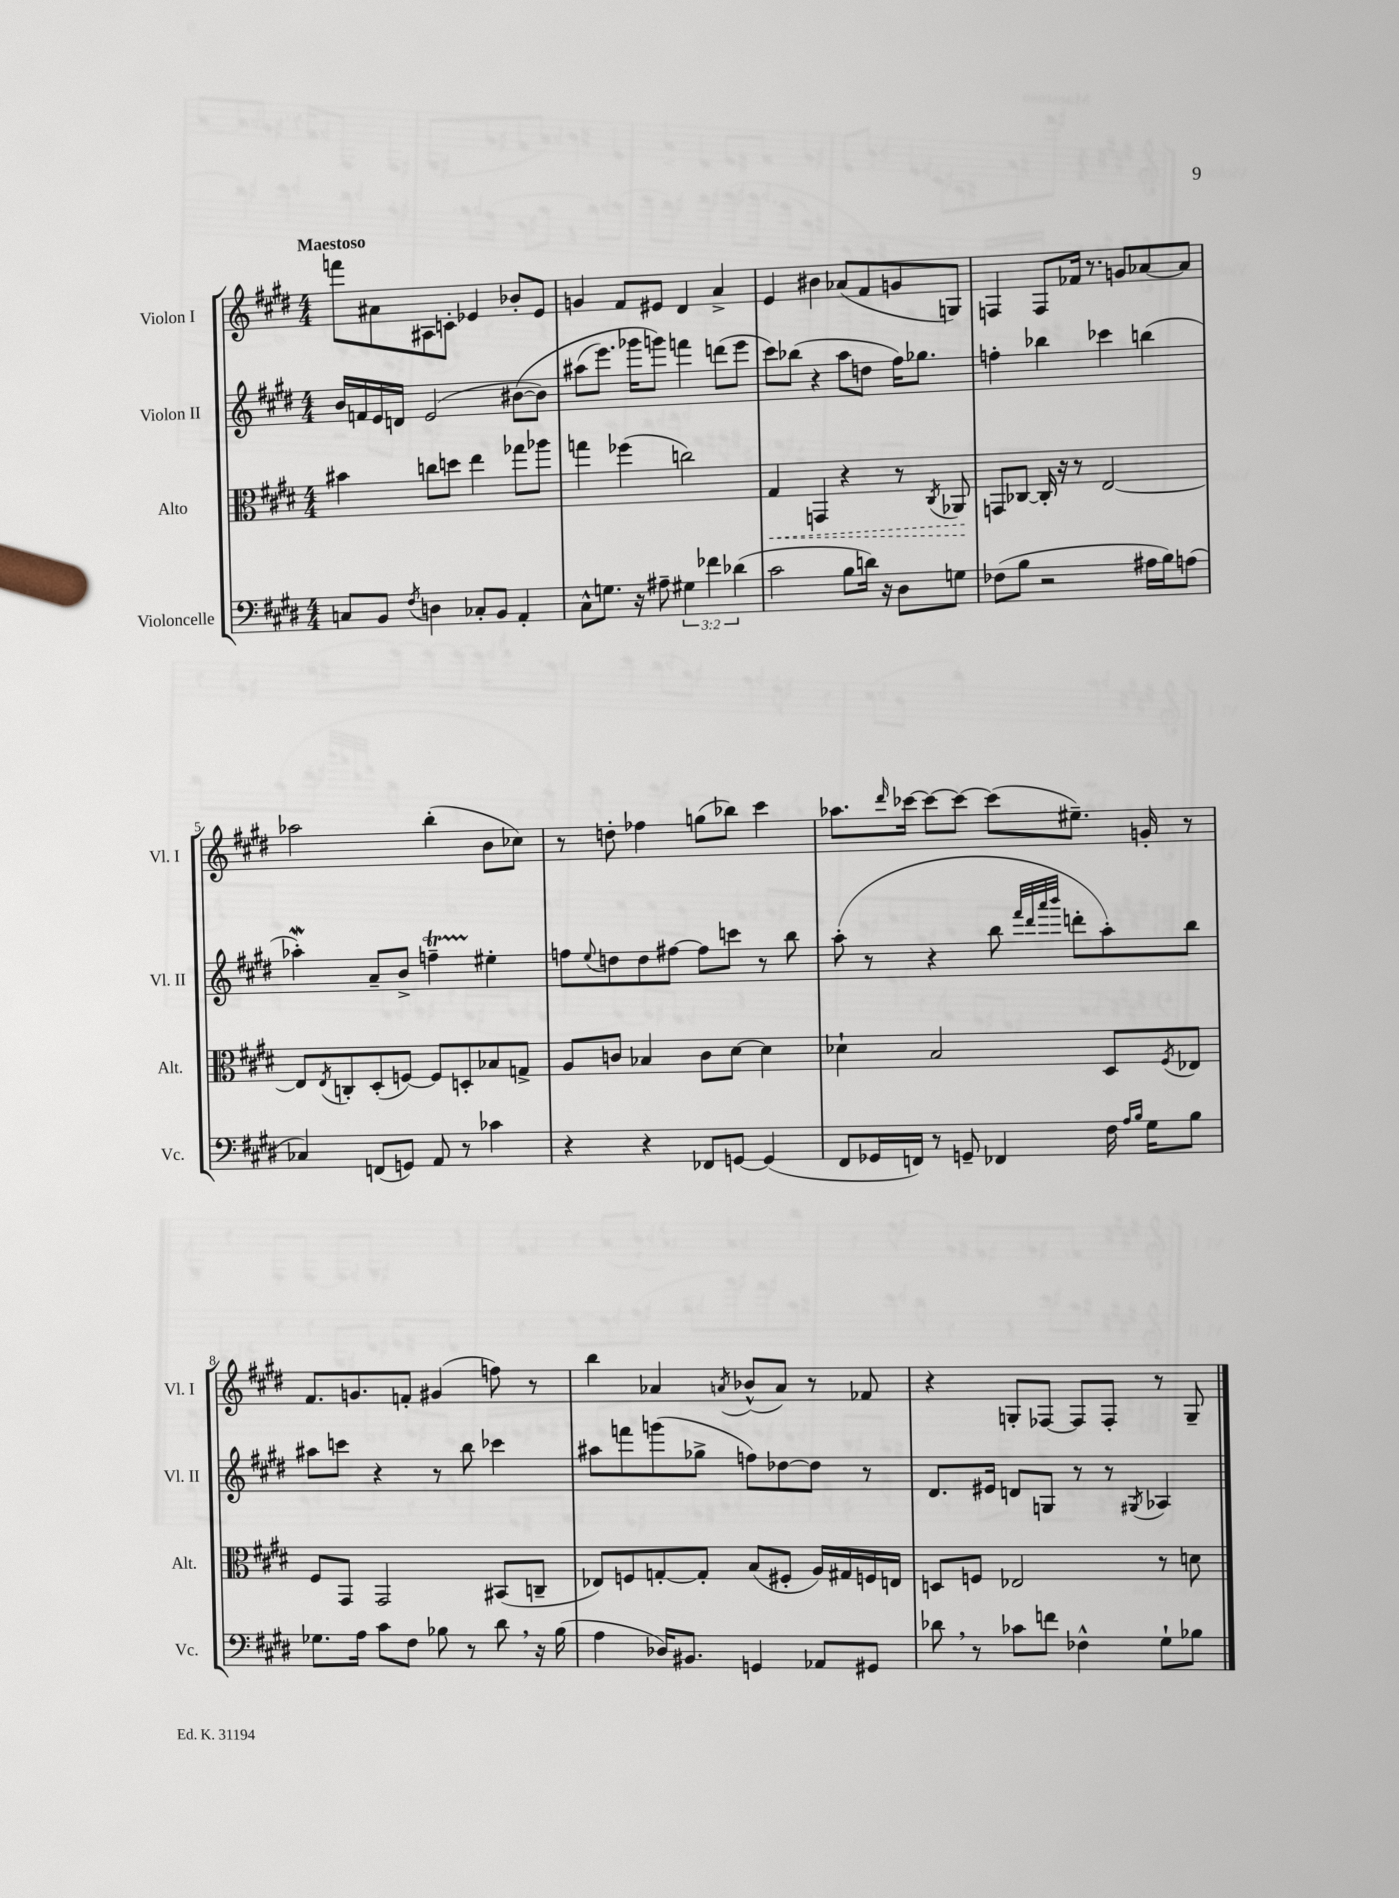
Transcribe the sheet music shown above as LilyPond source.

<<
\new StaffGroup <<
\new Staff = "s0" \with { instrumentName = "Violon I" shortInstrumentName = "Vl. I" } {
    \clef treble \key e \major \numericTimeSignature \time 4/4 \tempo "Maestoso"
    f'''8 ais'8 ais8 c'8-. ees'4 bes'8-. ees'8 |
    g'4 fis'8 eis'8 dis'4 a'4-> |
    e'4 bis'4 aes'8( fis'8 g'8 g8) |
    f4 f8 fes'16 r8. g'8 aes'8~ aes'8 |
    aes''2 b''4-.( b'8 ces''8) |
    r8 d''8-. fes''4 g''8( bes''8) cis'''4 |
    aes''8. \grace { dis'''16 } ces'''16~ ces'''8~ ces'''8~ ces'''8( eis''8.--) g'16-. r8 |
    fis'8. g'8. f'8-. gis'4( f''8) r8 |
    b''4 aes'4 \acciaccatura { a'8 } bes'8-^( a'8) r8 fes'8 |
    r4 g8-. fes8~ fes8 fes8-. r8 g8-- \bar "|." |
}
\new Staff = "s1" \with { instrumentName = "Violon II" shortInstrumentName = "Vl. II" } {
    \clef treble \key e \major \numericTimeSignature \time 4/4
    b'16 f'16 e'16 d'16 e'2( bis'8~\( bis'8) |
    ais''8( e'''8.) ges'''16 g'''8\) f'''4 d'''8( e'''8 |
    cis'''8) bes''8( r4 a''8 d''8 fis''16) ges''8. |
    f''4-. bes''4 ces'''4 b''4( |
    aes''4-.\mordent) a'8-- b'8-> f''4--\startTrillSpan eis''4-.\stopTrillSpan |
    f''8 \appoggiatura { e''8 } d''8 d''8 fis''8~ fis''8 c'''8 r8 b''8 |
    a''8-.( r8 r4 b''8 \grace { fis'''32 dis'''32 a'''32 b'''32 } d'''8-. a''8-.) b''8 |
    ais''8 c'''8 r4 r8 b''8 ces'''4 |
    ais''8 f'''8 g'''8( ges''8-> f''8) des''8~ des''8 r8 |
    dis'8. eis'16 d'8 g8 r8 r8 \acciaccatura { gis8 } aes4 \bar "|." |
}
\new Staff = "s2" \with { instrumentName = "Alto" shortInstrumentName = "Alt." } {
    \clef alto \key e \major \numericTimeSignature \time 4/4
    bis'4 c''8 d''8 e''4 ges''8 aes''8 |
    g''4 fes''4( c''2) |
    \once \override Hairpin.style = #'dashed-line gis4\< g,4 r4 r8 \acciaccatura { cis8 } aes,8\! |
    g,8 ces8~ ces16-. r16 r8 e2~ |
    e8 \acciaccatura { e8 } c8-. dis8-.( f8~) f8 d8-. bes8 g8-> |
    a8 c'8 bes4 c'8 dis'8~ dis'4 |
    des'4-! b2 dis8 \acciaccatura { fis8 } ees8 |
    fis8 gis,8 gis,2 bis,8( c8-- |
    ees8) f8 g8~-. g8-. b8( fis8-. a16) gis16 f16 e16 |
    d8 f8 ees2 r8 d'8 \bar "|." |
}
\new Staff = "s3" \with { instrumentName = "Violoncelle" shortInstrumentName = "Vc." } {
    \clef bass \key e \major \numericTimeSignature \time 4/4 \override Staff.TupletNumber.text = #tuplet-number::calc-fraction-text
    c8 b,8 \acciaccatura { fis8 } d4 ces8-. b,8 a,4-. |
    cis8-^ g8. r16 ais8-- \tuplet 3/2 { gis4 fes'4 des'4( } |
    cis'2 b8 d'16) r16 dis8 g8 |
    fes8( b8 r2 ais16 b16) a8( |
    ces4) f,8( g,8) a,8 r8 ces'4 |
    r4 r4 fes,8 g,8~ g,4( |
    fis,8 ges,16 f,16) r8 g,8-- fes,4 fis16 \grace { a16 b16 } gis16 b8 |
    ges8. a16 cis'8 fis8 bes8 r8 dis'8 \breathe r16 bes16( |
    a4 des16) bis,8. g,4 aes,8 gis,8 |
    des'8 \breathe r8 ces'8 f'8 fes4-^ gis8-! bes8 \bar "|." |
}
>>
>>
